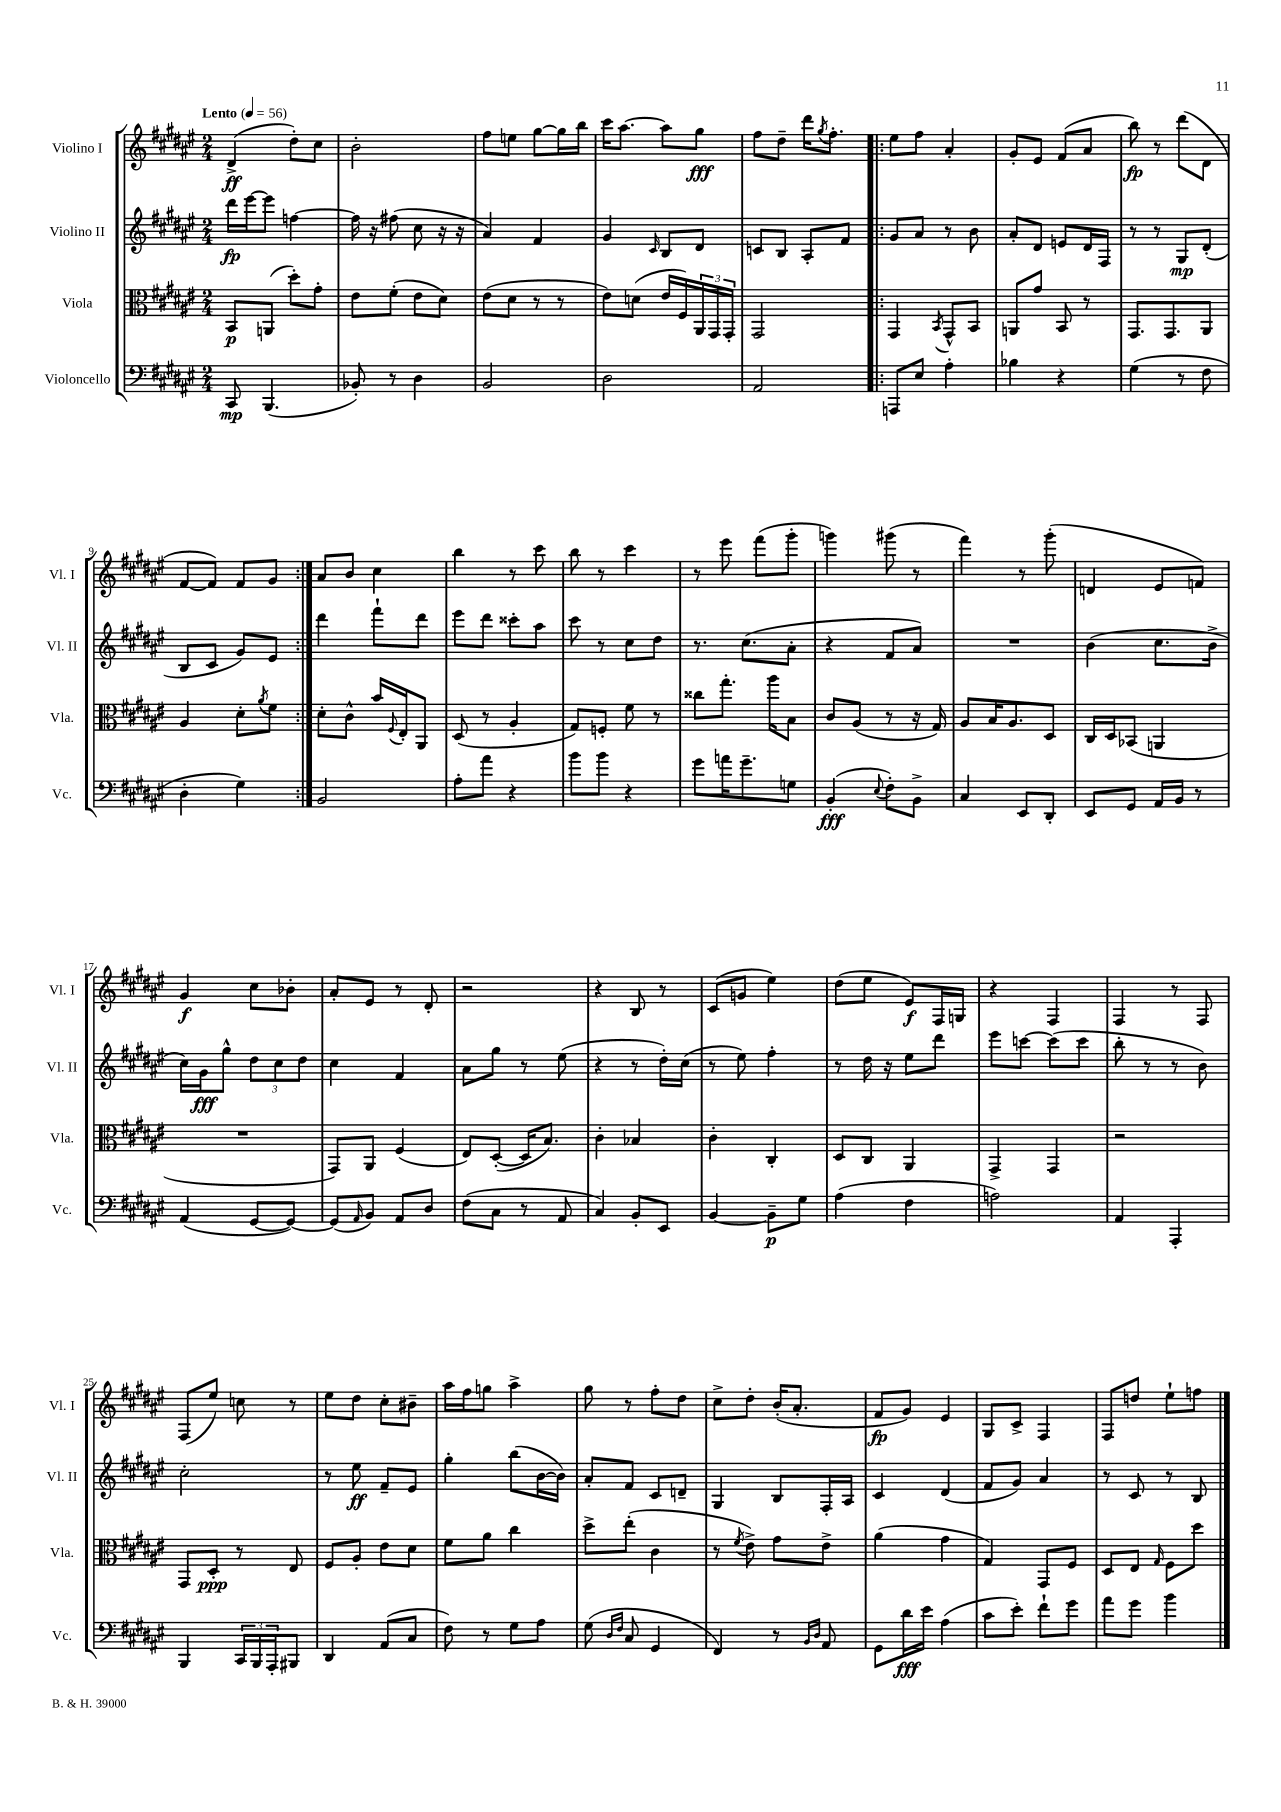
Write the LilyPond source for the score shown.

<<
\new StaffGroup <<
\new Staff = "s0" \with { instrumentName = "Violino I" shortInstrumentName = "Vl. I" } {
    \clef treble \key fis \major \numericTimeSignature \time 2/4 \tempo "Lento" 4 = 56
    dis'4->\ff( dis''8-.) cis''8 |
    b'2-. |
    fis''8 e''8 gis''8~ gis''16 b''16 |
    cis'''16 ais''8.~ ais''8 gis''8\fff |
    fis''8 dis''8-- dis'''16 \acciaccatura { gis''8 } fis''8.-. |
    \repeat volta 2 { eis''8 fis''8 ais'4-. |
    gis'8-. eis'8 fis'8( ais'8 |
    b''8\fp) r8 dis'''8( dis'8 |
    fis'8~ fis'8) fis'8 gis'8 | }
    ais'8 b'8 cis''4 |
    b''4 r8 cis'''8 |
    b''8 r8 cis'''4 |
    r8 eis'''8 fis'''8( gis'''8-. |
    g'''4) gis'''8( r8 |
    fis'''4) r8 gis'''8-.( |
    d'4 eis'8 f'8) |
    gis'4\f cis''8 bes'8-. |
    ais'8-. eis'8 r8 dis'8-. |
    r2 |
    r4 b8 r8 |
    cis'8( g'8 eis''4) |
    dis''8( eis''8 eis'8\f) fis16 g16 |
    r4 fis4 |
    fis4 r8 fis8 |
    fis8( eis''8) c''8 r8 |
    eis''8 dis''8 cis''8-. bis'8-- |
    ais''16 fis''16 g''8 ais''4-> |
    gis''8 r8 fis''8-. dis''8 |
    cis''8-> dis''8-. b'16-.( ais'8.-. |
    fis'8\fp gis'8) eis'4 |
    gis8 cis'8-> fis4 |
    fis8 d''8 eis''8-! f''8 \bar "|." |
}
\new Staff = "s1" \with { instrumentName = "Violino II" shortInstrumentName = "Vl. II" } {
    \clef treble \key fis \major \numericTimeSignature \time 2/4
    dis'''16\fp eis'''16~ eis'''8 f''4~ |
    f''16 r16 fis''8( cis''8 r16 r16 |
    ais'4) fis'4 |
    gis'4 \grace { cis'16 } b8 dis'8 |
    c'8 b8 ais8-. fis'8 |
    \repeat volta 2 { gis'8 ais'8 r8 b'8 |
    ais'8-. dis'8 e'8 dis'16 fis16 |
    r8 r8 gis8\mp dis'8-.( |
    b8 cis'8 gis'8) eis'8 | }
    dis'''4 fis'''8-! dis'''8 |
    eis'''8 dis'''8 cisis'''8-. ais''8 |
    cis'''8 r8 cis''8 dis''8 |
    r8. cis''8.( ais'8-. |
    r4 fis'8 ais'8) |
    R2 |
    b'4( cis''8. b'16-> |
    cis''16) gis'16\fff gis''8-^ \tuplet 3/2 { dis''8 cis''8 dis''8 } |
    cis''4 fis'4 |
    ais'8 gis''8 r8 eis''8( |
    r4 r8 dis''16-.) cis''16( |
    r8 eis''8) fis''4-. |
    r8 dis''16 r16 eis''8 dis'''8 |
    eis'''8 c'''8~ c'''8( c'''8 |
    b''8-. r8 r8 b'8) |
    cis''2-. |
    r8 eis''8\ff fis'8-- eis'8 |
    gis''4-. b''8( b'16~ b'16) |
    ais'8-. fis'8 cis'8 d'8-- |
    gis4 b8 fis16-. ais16 |
    cis'4 dis'4( |
    fis'8 gis'8) ais'4 |
    r8 cis'8 r8 b8 \bar "|." |
}
\new Staff = "s2" \with { instrumentName = "Viola" shortInstrumentName = "Vla." } {
    \clef alto \key fis \major \numericTimeSignature \time 2/4
    b,8\p a,8( dis''8-.) gis'8-. |
    eis'8 fis'8-.( eis'8 dis'8) |
    eis'8( dis'8 r8 r8 |
    eis'8) d'8( eis'16 fis16) \tuplet 3/2 { ais,16 gis,16 gis,16-. } |
    gis,2 |
    \repeat volta 2 { gis,4 \acciaccatura { b,8 } gis,8-^ b,8 |
    a,8 gis'8 b,8 r8 |
    gis,8. gis,8. ais,8 |
    ais4 dis'8-. \acciaccatura { ais'8 } fis'8 | }
    dis'8-. cis'8-^ b'16 \appoggiatura { fis8 } eis16-. ais,8 |
    dis8( r8 ais4-. |
    gis8) f8-. fis'8 r8 |
    cisis''8 gis''8.-. ais''16 b8 |
    cis'8 ais8( r8 r16 gis16) |
    ais8 b16 ais8. dis8 |
    cis16 dis16 bes,8( a,4 |
    R2 |
    gis,8) ais,8 fis4( |
    eis8) dis8~-.( dis16 b8.) |
    cis'4-. bes4 |
    cis'4-. cis4-. |
    dis8 cis8 ais,4 |
    gis,4-> gis,4 |
    r2 |
    gis,8 dis8-.\ppp r8 eis8 |
    fis8 ais8-. eis'8 dis'8 |
    fis'8 ais'8 cis''4 |
    dis''8-> eis''8-.( cis'4 |
    r8 \acciaccatura { fis'8 } eis'8->) gis'8 eis'8-> |
    ais'4( gis'4 |
    gis4) gis,8 fis8 |
    dis8 eis8 \grace { gis16 } fis8 dis''8 \bar "|." |
}
\new Staff = "s3" \with { instrumentName = "Violoncello" shortInstrumentName = "Vc." } {
    \clef bass \key fis \major \numericTimeSignature \time 2/4
    cis,8\mp b,,4.( |
    bes,8-.) r8 dis4 |
    b,2 |
    dis2 |
    ais,2 |
    \repeat volta 2 { a,,8 eis8 ais4-. |
    bes4 r4 |
    gis4( r8 fis8 |
    dis4-. gis4) | }
    b,2 |
    ais8-. ais'8 r4 |
    b'8 b'8 r4 |
    gis'8 a'16 gis'8.-- g8 |
    b,4-.\fff( \appoggiatura { eis8 } fis8-.) b,8-> |
    cis4 eis,8 dis,8-. |
    eis,8 gis,8 ais,16 b,16 r8 |
    ais,4( gis,8~ gis,8~) |
    gis,8( \grace { ais,16 } b,8) ais,8 dis8 |
    fis8( cis8 r8 ais,8 |
    cis4) b,8-. eis,8 |
    b,4~ b,8--\p gis8 |
    ais4( fis4 |
    a2) |
    ais,4 ais,,4-. |
    b,,4 \tuplet 3/2 { cis,16 b,,16 ais,,16-. } bis,,8 |
    dis,4 ais,8( cis8 |
    fis8) r8 gis8 ais8 |
    gis8( \grace { dis16 fis16 } cis8 gis,4 |
    fis,4) r8 \grace { b,16 dis16 } ais,8 |
    gis,8 dis'16\fff eis'16 ais4( |
    cis'8 eis'8-.) fis'8-! gis'8 |
    ais'8 gis'8 b'4 \bar "|." |
}
>>
>>
